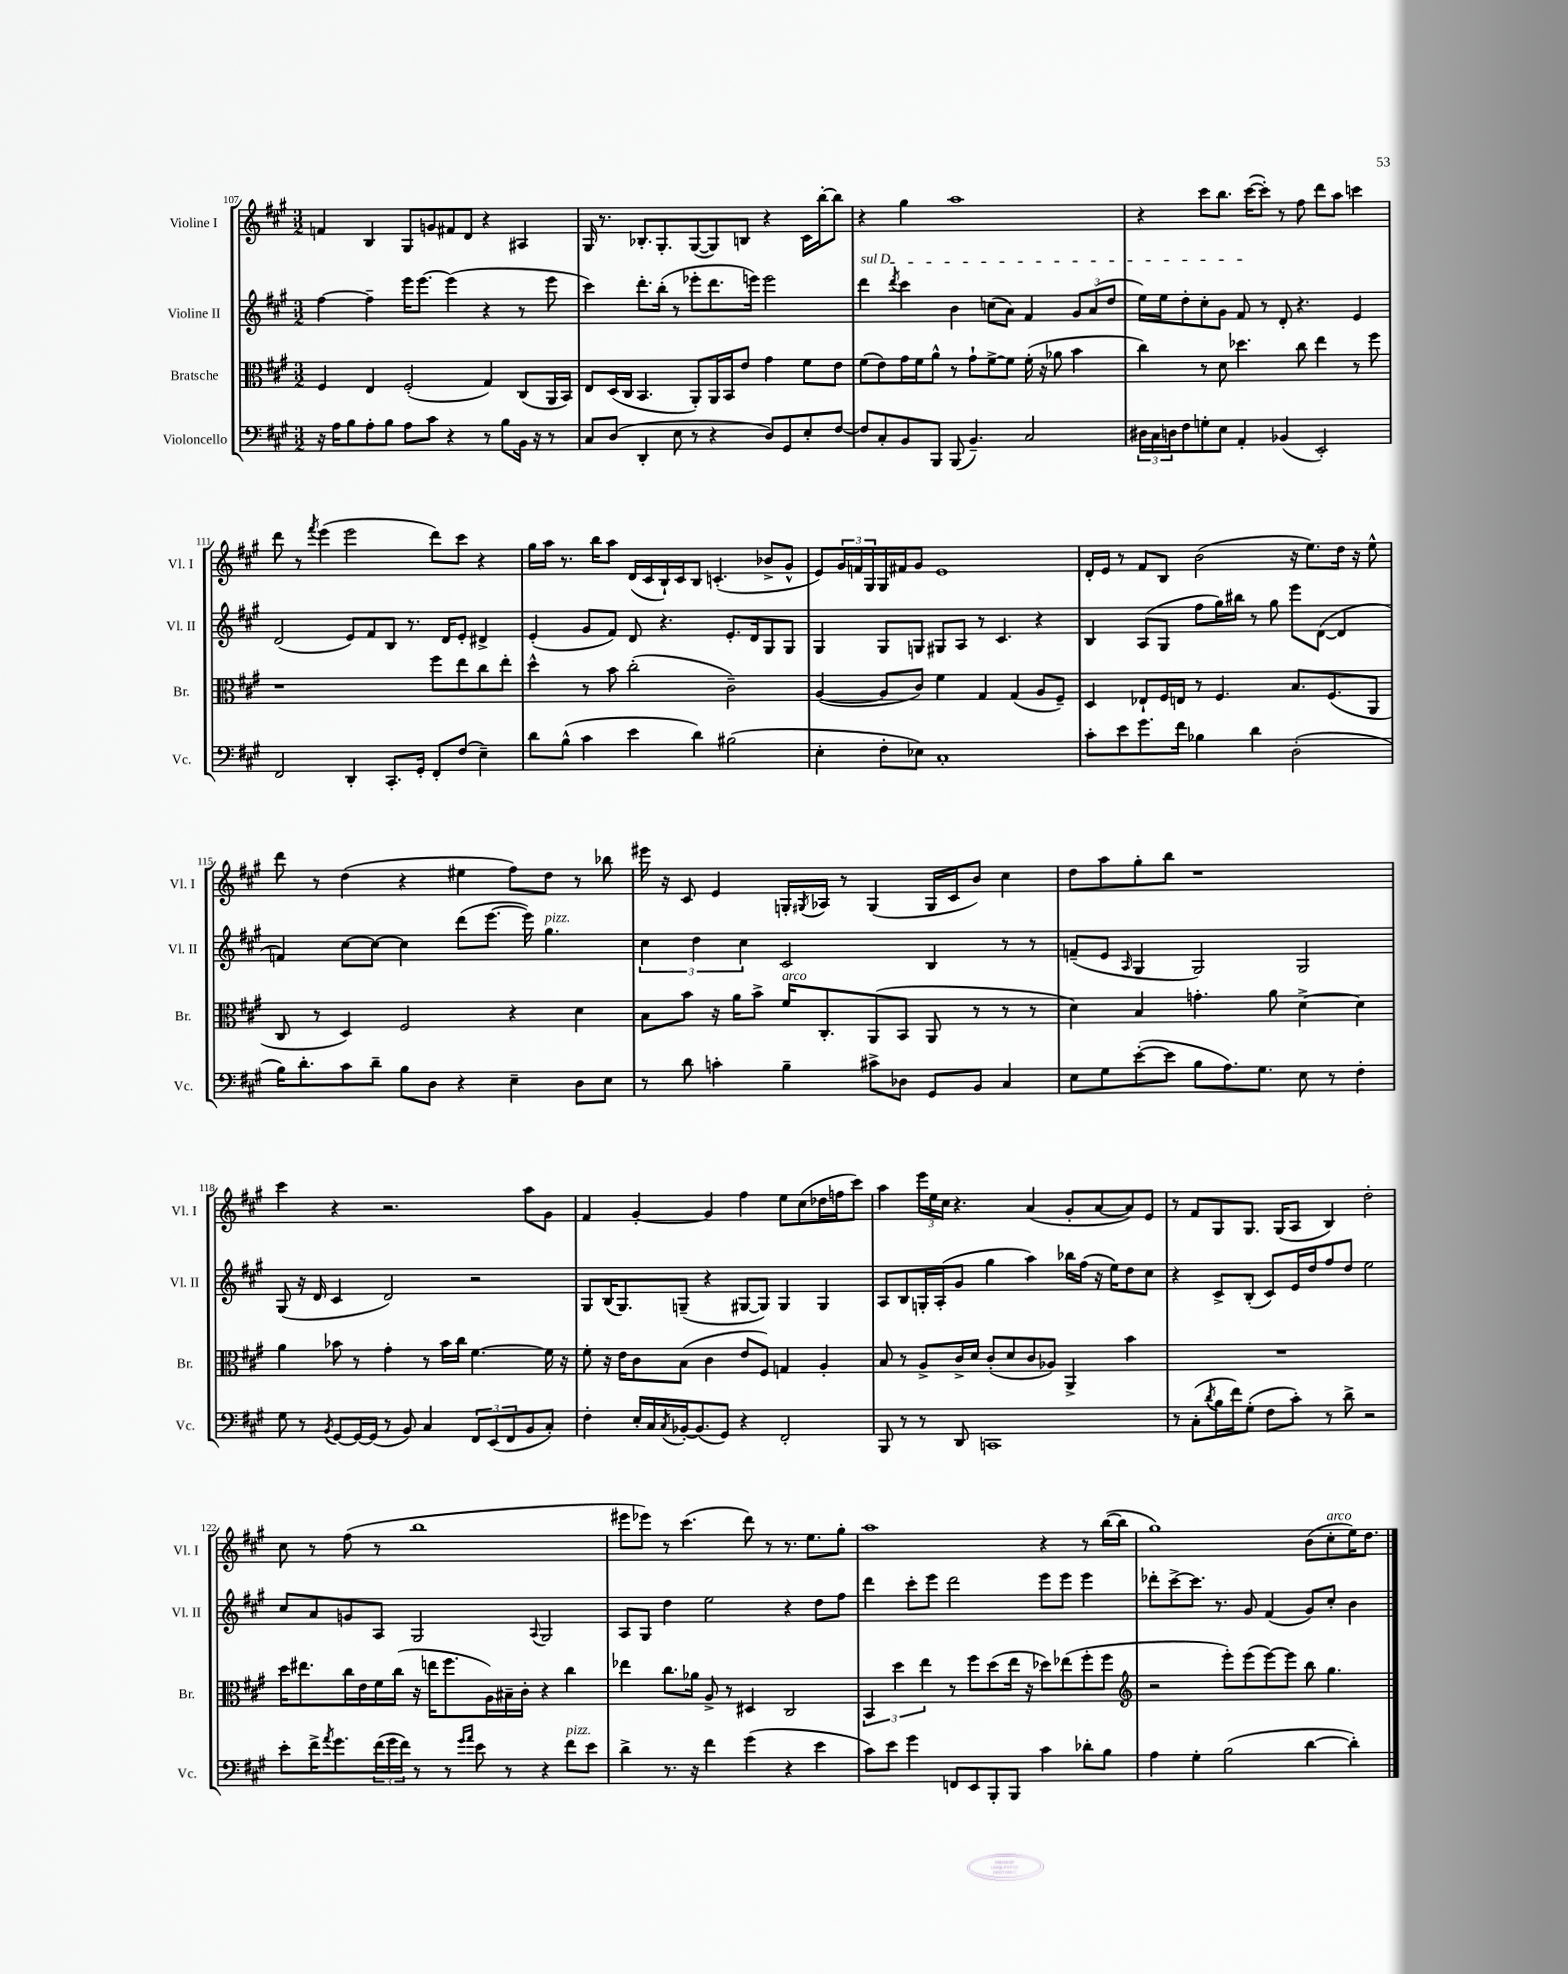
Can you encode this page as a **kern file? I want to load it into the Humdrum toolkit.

**kern	**kern	**kern	**kern
*staff4	*staff3	*staff2	*staff1
*clefF4	*clefC3	*clefG2	*clefG2
*k[f#c#g#]	*k[f#c#g#]	*k[f#c#g#]	*k[f#c#g#]
*M3/2	*M3/2	*M3/2	*M3/2
16r	4F#	[4ff#	4f
16A	.	.	.
8B	.	.	.
8A'	4E	4ff#~]	4B
8B	.	.	.
8A	(2F#'	16eee	8G#
.	.	[8.eee	.
8c#	.	.	8g
4r	.	(4eee]	8f#
.	.	.	8d
8r	4G#)	4r	4r
8B	.	.	.
16BB	(8C#	8r	4A#
16r	.	.	.
8r	16AA	8eee	.
.	16BB)	.	.
=	=	=	=
8C#	8E	4ccc#)	16G#
.	.	.	8.r
(8D	(16D	.	.
.	16C#	.	.
4DD'	4.BB	8.ddd'	8.B-'
.	.	(16bb'	8.G#'
8E	.	8r	.
8r	8AA')	8eee-'	([8G#
4r	16AA	8.ddd	8G#])
.	16BB	.	.
.	8e	.	8B
.	.	16eee)	.
8D)	4g#	2eee	4r
8GG#	.	.	.
8E'	8f#	.	16c#
.	.	.	[16bb'
[8F#	8e	.	8bb]
=	=	=	=
8F#]	(8f#	4ddd	4r
8C#'	8e)	.	.
.	.	8qddd	.
8BB	16g#	4ccc#	4gg#
.	16f#	.	.
8BBB	8a^^	.	.
(8BBB	8r	4b	1aa
4.BB~)	8g#`	.	.
.	[8f#^	(8cc	.
.	8f#]	8a)	.
2C#	(16f#'	4f#	.
.	16r	.	.
.	8a-	.	.
.	4b	12g#	.
.	.	(12a	.
.	.	12dd	.
=	=	=	=
24D#	4cc#)	16ee)	4r
24C#	.	.	.
.	.	16ee	.
24D	.	.	.
8F#	.	8dd'	.
8G'	8r	8cc#'	8ccc#
8E	8d	8g#	8.bb
4AA'	4.dd-	8f#	.
.	.	.	([16ccc#
.	.	8r	8ccc#'])
(4BB-	.	8d'	8r
.	8cc#	4.r	8ff#
2EE')	4ee	.	8ddd
.	.	.	8aa
.	8r	4e	4ccc
.	8ff#	.	.
=	=	=	=
2FF#	1r	(2d	8ddd
.	.	.	8r
.	.	.	8qfff#
.	.	.	(4eee
4DD'	.	8e)	2eee
.	.	8f#	.
8.CC#'	.	8B	.
.	.	8.r	.
16GG#'	.	.	.
8FF#'	8ff#	.	8ddd)
.	.	16d	.
(8F#	8ee	8e'	8ccc#
4E~)	8cc#	4d#^	4r
.	8ee'	.	.
=	=	=	=
8d	4dd^^	(4e'	16gg#
.	.	.	16aa
(8B^^	.	.	8.r
4c#	8r	8g#	.
.	.	.	16bb
.	8b	8f#)	8aa
4e	(2cc#'	8d	(16d
.	.	.	16c#
.	.	4.r	16B`)
.	.	.	16c#
4d)	.	.	8B
.	.	.	(4.c'
(2B#	2c#~)	8.e'	.
.	.	16d	.
.	.	8G#	8b-^
.	.	8G#	8g#^^
=	=	=	=
4E'	([4A	4G#	8e)
.	.	.	24g#
.	.	.	24f
.	.	.	24G#
8F#'	8A]	8G#	16G#
.	.	.	16f#
8E-)	8c#)	8G	8g#
1C#'	4f#	8G#	1e
.	.	8A	.
.	4G#	8r	.
.	.	4.c#	.
.	(4G#	.	.
.	8A	4r	.
.	8F#~)	.	.
=	=	=	=
8c#'	4D	4B	16d'
.	.	.	16e
8e	.	.	8r
8.g#	8E-`	(8A	8f#
.	16F#	8G#	8B
16f#	16E	.	.
4B-	8r	8ff#	(2b
.	4.F#	16gg#)	.
.	.	16bb#	.
4d	.	8r	.
.	.	8gg#	.
(2D'	8.B	8eee	16r
.	.	.	8.ee)
.	.	([8d	.
.	(8.F#	.	.
.	.	4d]	16dd
.	.	.	16r
.	8AA	.	8ee^^
=	=	=	=
16B)	8C#	4f)	8ddd
8.d'	.	.	.
.	8r	.	8r
8c#	4D)	[8cc#	(4dd
8d~	.	8cc#_	.
8B	2F#	4cc#]	4r
8D	.	.	.
4r	.	(8ddd	4ee#
.	.	[8.eee	.
4E~	4r	.	8ff#)
.	.	16eee])	.
.	.	4.gg#	8dd
8D	4d	.	8r
8E	.	.	8bb-
=	=	=	=
8r	8B	6cc#	16eee#
.	.	.	16r
8d	8b	.	8c#
.	.	6dd	.
4c'	16r	.	4e
.	16a	.	.
.	.	6cc#	.
.	8b^	.	.
4B~	16f#	2c#	16G'
.	.	.	8qG#
.	8.C#'	.	16A-
.	.	.	8r
8c#^	(8AA	.	(4G#
8D-	8BB	.	.
8GG#	8AA	4B	16G#
.	.	.	16c#
8BB	8r	.	8b)
4C#	8r	8r	4cc#
.	8r	8r	.
=	=	=	=
8E	4d)	(8f~	8dd
8G#	.	8e	8aa
.	.	16qqA	.
([8e'	4B	4G#	8gg#'
8e]	.	.	8bb
8B	4.g'	2G#)	1r
8.A)	.	.	.
8.G#	.	.	.
.	8a	.	.
8E	[4d^	2G#	.
8r	.	.	.
4F#'	4d]	.	.
=	=	=	=
8G#	4a	(8G#	4ccc#
8r	.	16r	.
.	.	16d	.
8qBB	.	.	.
[8GG#	8b-	4c#	4r
16GG#_	8r	.	.
(16GG#]	.	.	.
8r	4g#'	2d)	2.r
8BB)	.	.	.
4C#	8r	.	.
.	16b-	.	.
.	16cc#	.	.
12FF#	[4.f#	2r	.
(12EE	.	.	.
12FF#	.	.	.
8BB	.	.	8aa
8C#')	16f#]	.	8g#
.	16r	.	.
=	=	=	=
4F#'	8f#'	8G#	4f#
.	16r	(16B	.
.	16e	8.G#)	.
16E'	8c#	.	[4g#'
16C#	.	.	.
8qC#	.	.	.
[16BB-'	(8B	(8G~	.
(8.BB-]	.	.	.
.	4c#	4r	4g#]
8GG#)	.	.	.
4r	8e	[8G#	4ff#
.	8F#)	8G#])	.
2FF#'	4G	4G#	8ee
.	.	.	(8cc#
.	4A'	4G#	16dd-
.	.	.	16ff
.	.	.	8ccc#)
=	=	=	=
8BBB	8B	8A	4aa
8r	8r	8B	.
8r	8A^	16G'	24eee
.	.	.	24ee
.	.	(16A'	.
.	.	.	24cc#
8DD	16c#^	8g#	4.r
.	16d	.	.
1CC	(8c#'	4gg#	.
.	8d	.	.
.	8c#	4aa)	(4a
.	8A-)	.	.
.	4AA^	16bb-	8g#'
.	.	(16ff#	.
.	.	16r	[8a
.	.	16ee)	.
.	4b	8dd	8a])
.	.	8cc#	8e
=	=	=	=
8r	1.r	4r	8r
(8C#'	.	.	8f#
8qd	.	.	.
16B	.	8c#^	8G#
16f#)	.	.	.
(8G#'	.	(8B'	8.G#
8F#	.	8c#)	.
.	.	.	(16G#
8c#')	.	16e	8A
.	.	16dd	.
8r	.	8ff#	4B)
8d^	.	8dd	.
2r	.	2ee	2dd'
=	=	=	=
8e'	16dd	8cc#	8cc#
.	8.ee#	.	.
16f#^	.	8a	8r
8qa	.	.	.
8.g#	.	.	.
.	16cc#	8g	(8ff#
.	16e	.	.
(24f#	16f#	8A	8r
24g#	.	.	.
.	(16cc#	.	.
24f#)	.	.	.
8r	16r	2G#	1bb
.	16ee	.	.
8r	8.ff#	.	.
16qqg#	.	.	.
16qqa	.	.	.
8e	.	.	.
.	16A)	.	.
8r	16B#~	.	.
.	16c#'	.	.
.	.	8qqA	.
4r	4r	2G#	.
8f#	4cc#	.	.
8e	.	.	.
=	=	=	=
4d^	4ee-	8A	8eee#
.	.	8G#	8eee-)
8.r	8.cc#	4dd	8r
.	.	.	(4.ccc#
16r	16a-	.	.
4f#	8A^	2ee	.
.	8r	.	.
(4g#	4D#	.	8ddd)
.	.	.	8r
4r	2C#	4r	8.r
.	.	.	8.ee
4e	.	8dd	.
.	.	8ff#	8gg#'
=	=	=	=
8c#)	6BB	4ddd	1aa
8e	.	.	.
.	6dd	.	.
4g#	.	8ccc#'	.
.	6ee	.	.
.	.	8eee	.
8FF	8r	2ddd	.
8EE	8ff#	.	.
8BBB'	(8dd	.	.
8BBB	16ee	.	.
.	16r	.	.
4c#	8dd-)	8eee	4r
.	(8ee-	8eee	.
8d-'	8ff#'	4eee	8r
8B	8ff#	.	([16bb
.	.	.	16bb]
=	=	=	=
*	*clefG2	*	*
4A	2r	8ddd-'	1gg#)
.	.	[8ccc#^	.
4G#'	.	8.ccc#]	.
.	.	8.r	.
(2B	8eee')	.	.
.	(8eee	8g#	.
.	[8eee)	(4f#	.
.	8eee]	.	.
[4d	8bb	8g#)	(8b
.	4.gg#	8cc#'	8cc#'
4d'])	.	4b	16ee)
.	.	.	8.dd
==	==	==	==
*-	*-	*-	*-
